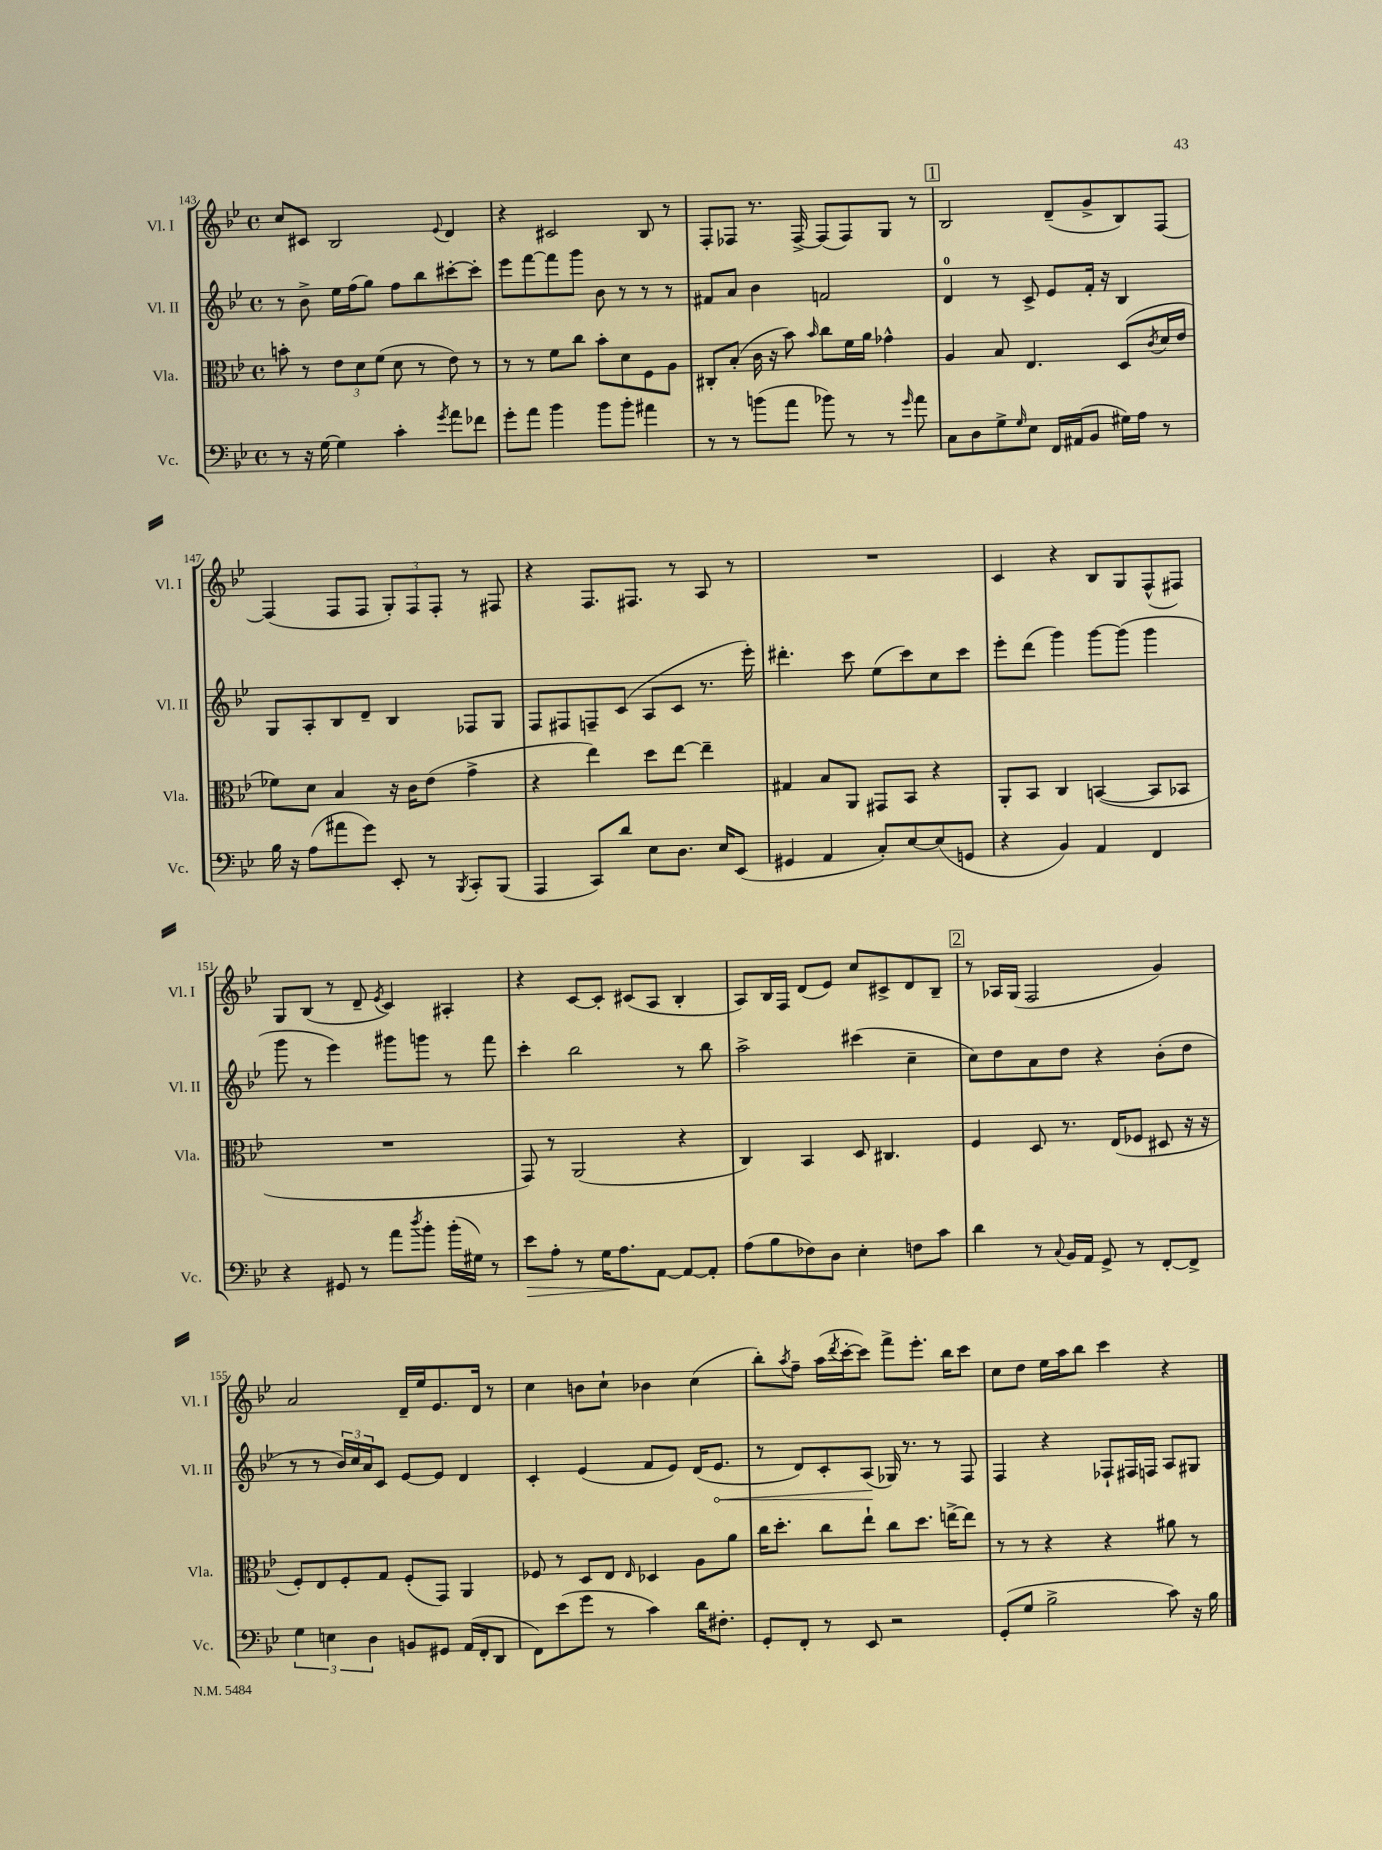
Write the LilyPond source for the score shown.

<<
\new StaffGroup <<
\new Staff = "s0" \with { instrumentName = "Vl. I" shortInstrumentName = "Vl. I" } {
    \clef treble \key bes \major \defaultTimeSignature \time 4/4
    c''8 cis'8 bes2 \appoggiatura { ees'8 } d'4 |
    r4 cis'2 bes8 r8 |
    f8-. fes8 r8. fes16~-> fes8( fes8) g8 r8 |
    \mark \markup { \box "1" } bes2 d'8--( g'8-> bes8) f8~ |
    f4( f8 f8 \tuplet 3/2 { g8-.) f8 f8-. } r8 fis8 |
    r4 f8. fis8. r8 a8 r8 |
    R1 |
    c'4 r4 bes8 g8 f8-^( fis8) |
    g8 bes8( r8 d'8-- \acciaccatura { ees'8 } c'4) ais4-. |
    r4 c'8~ c'8-. cis'8( a8 bes4-. |
    a8) bes16 f16 d'8( ees'8) c''8 cis'8-> d'8 bes8-- |
    \mark \markup { \box "2" } r8 aes16 g16( f2 g'4) |
    a'2 d'16-- ees''16 ees'8. d'16 r8 |
    c''4 b'8 c''8-! bes'4 c''4( |
    bes''8-.) \acciaccatura { a''8 } f''8-- a''16( \acciaccatura { d'''8 } c'''16~-. c'''8) f'''8-> ees'''8.-. bes''16 c'''8 |
    c''8 d''8 ees''16 a''16 bes''8 c'''4 r4 \bar "|." |
}
\new Staff = "s1" \with { instrumentName = "Vl. II" shortInstrumentName = "Vl. II" } {
    \clef treble \key bes \major \defaultTimeSignature \time 4/4
    r8 bes'8-> ees''16 f''16( g''8) f''8 bes''8 cis'''8~-. cis'''8-. |
    ees'''8 f'''8~ f'''8 g'''8 bes'8 r8 r8 r8 |
    fis'8 a'8 bes'4 f'2 |
    \mark \markup { \box "1" } d'4-0 r8 c'8-> ees'8 f'16-. r16 bes4 |
    g8 a8-. bes8 d'8-- bes4 fes8 g8 |
    f8 fis8 f8-- c'8( a8 c'8 r8. ees'''16-.) |
    dis'''4.-. c'''8 ees''8( c'''8) c''8 c'''8 |
    ees'''8-. d'''8( g'''4) g'''8~ g'''8( g'''4 |
    g'''8 r8 ees'''4) gis'''8 g'''8 r8 f'''8 |
    c'''4-. bes''2 r8 bes''8 |
    a''2-> cis'''4( c''4-- |
    \mark \markup { \box "2" } c''8) d''8 a'8 d''8 r4 bes'8-.( d''8 |
    r8 r8 \tuplet 3/2 { bes'16) c''16 a'16 } c'8 ees'8~ ees'8 d'4 |
    c'4-. ees'4( f'8 ees'8) d'16( \once \override Hairpin.circled-tip = ##t ees'8.\< |
    r8 d'8) c'8-. a8\!( ges16) r8. r8 f8 |
    f4 r4 fes8-! fis16 f16 a8 gis8 \bar "|." |
}
\new Staff = "s2" \with { instrumentName = "Vla." shortInstrumentName = "Vla." } {
    \clef alto \key bes \major \defaultTimeSignature \time 4/4
    b'8-. r8 \tuplet 3/2 { ees'8 d'8 f'8( } d'8 r8 ees'8) r8 |
    r8 r8 f'8 c''8 bes'8-. d'8 f8 a8 |
    cis8-. bes8-.( c'16 r16 bes'8) \grace { bes'16 } c''8 f'16 a'16 ges'4-^ |
    \mark \markup { \box "1" } a4 bes8 ees4. d8( \acciaccatura { c'8 } d'16 ees'16 |
    fes'8) d'8 bes4 r16 c'16 ees'8( g'4-> |
    r4 ees''4) d''8 ees''8~ ees''4-- |
    gis4 bes8 a,8 gis,8 bes,8 r4 |
    a,8-. bes,8 c4 b,4~( b,8 bes,8 |
    R1 |
    g,8) r8 a,2( r4 |
    c4) bes,4 d8 cis4. |
    \mark \markup { \box "2" } f4 d8 r8. ees16( fes8 dis8 r16 r16 |
    f8-.) ees8 f8-. g8 f8-.( g,8) a,4 |
    fes8 r8 d8 ees8 \grace { ees16 } des4 a8 a'8 |
    c''16 d''8.-. c''8 ees''8-! c''8 d''8. e''16~-> e''8 |
    r8 r8 r4 r4 ais'8 r8 \bar "|." |
}
\new Staff = "s3" \with { instrumentName = "Vc." shortInstrumentName = "Vc." } {
    \clef bass \key bes \major \defaultTimeSignature \time 4/4
    r8 r16 g16~ g4 c'4-. \acciaccatura { g'8 } a'8 fes'8 |
    g'8-. a'8 bes'4 bes'8 bes'8-. ais'4 |
    r8 r8 b'8( a'8 bes'8) r8 r8 \grace { g'16 } a'8 |
    \mark \markup { \box "1" } c8 d8 g8-> \grace { g16 } ees8 f,16 ais,16( bes,8 gis16) a16 r8 |
    bes16 r16 a8( ais'8 g'8) ees,8-. r8 \acciaccatura { bes,,8 } c,8-. bes,,8( |
    a,,4 c,8) d'8 ees8 d8. ees16 ees,8( |
    gis,4 a,4 c8-.) ees8~ ees8( g,8 |
    r4 bes,4) a,4 f,4 |
    r4 gis,8 r8 a'8 \acciaccatura { d''8 } bes'8-. bes'16-.( gis16) r8 |
    ees'8\> a8-. r8 g16 a8.\! a,8~ a,8~ a,8-. |
    a8( bes8 fes8) d8 ees4-. f8 c'8 |
    \mark \markup { \box "2" } d'4 r8 \appoggiatura { c8 } bes,16 a,16 g,8-> r8 f,8~-. f,8-> |
    \tuplet 3/2 { g4 e4 d4 } b,8 gis,8 a,16( f,16-. d,8 |
    f,8) ees'8( g'8 r8 c'4) d'16 fis8.-. |
    g,8-. f,8-. r8 ees,8 r2 |
    g,8-.( g8 bes2-> c'8) r16 bes16 \bar "|." |
}
>>
>>
\layout { \context { \Score currentBarNumber = #143 } }
